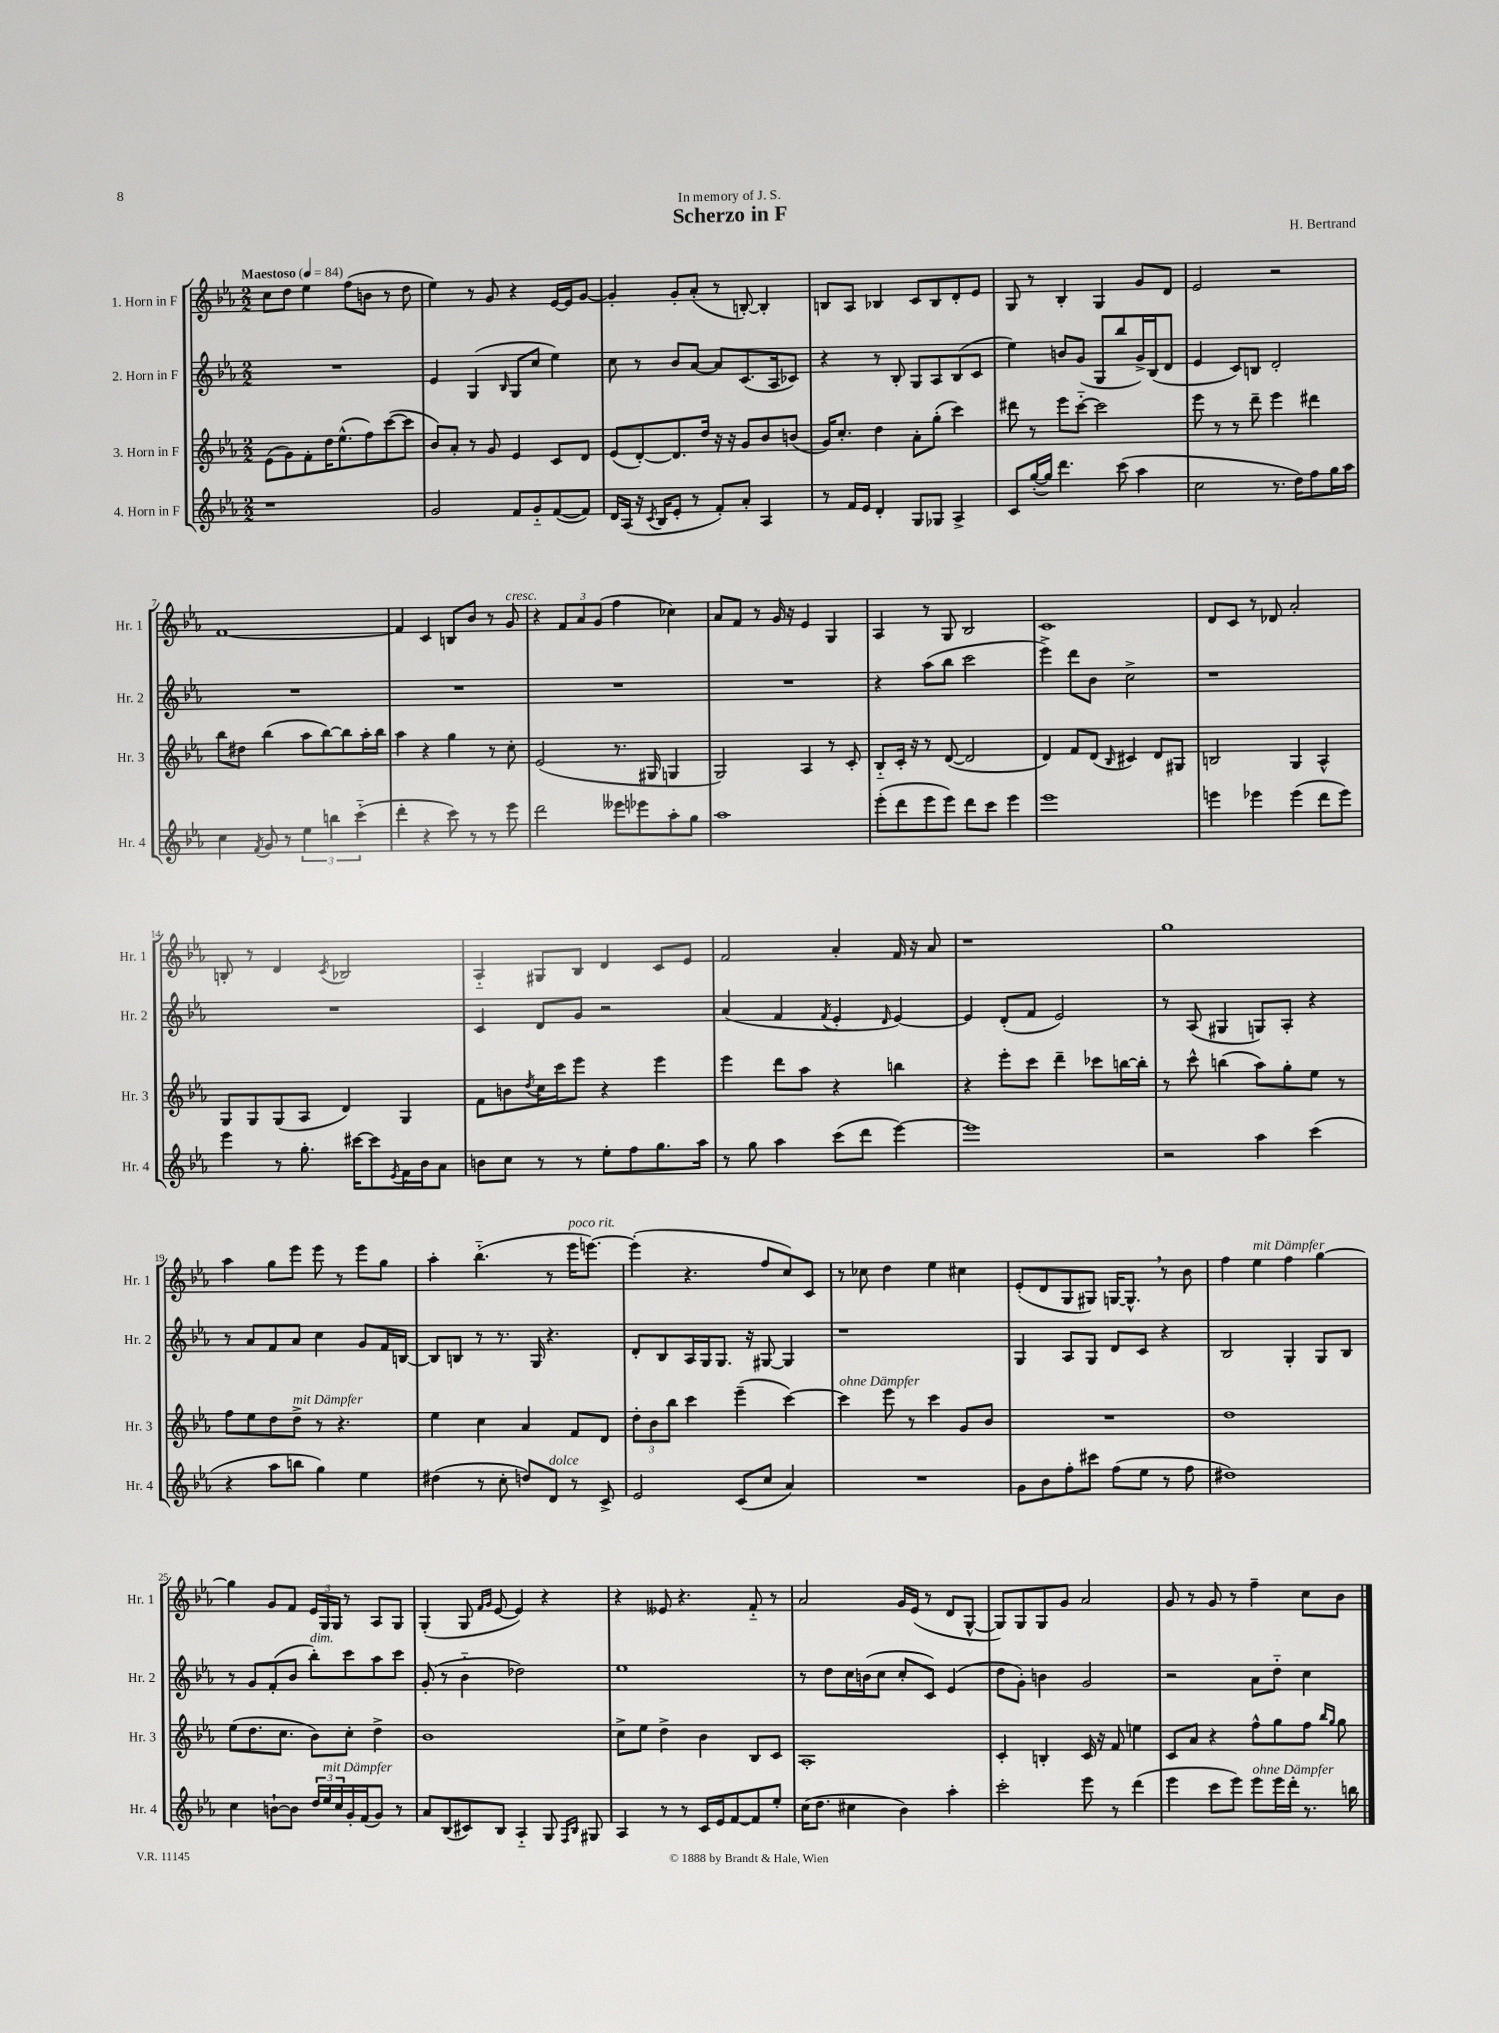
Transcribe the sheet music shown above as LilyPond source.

\header { title = "Scherzo in F" composer = "H. Bertrand" dedication = "In memory of J. S." }
<<
\new StaffGroup <<
\new Staff = "s0" \with { instrumentName = "1. Horn in F" shortInstrumentName = "Hr. 1" } {
    \clef treble \key ees \major \numericTimeSignature \time 2/2 \tempo "Maestoso" 4 = 84
    c''8 d''8 ees''4 f''8( b'8 r8 d''8 |
    ees''4) r8 g'8 r4 ees'16~ ees'16 g'8~ |
    g'4-. g'8-. aes'8-.( r8 b8~-.) b4-. |
    b8 aes8 bes4 c'8 bes8 d'8-. ees'8 |
    g8 r8 bes4-. g4 g'8 d'8 |
    ees'2 r2 |
    f'1~ |
    f'4 c'4 b8 bes'8 r8 g'8^\markup { \italic "cresc." } |
    r4 \tuplet 3/2 { f'8 aes'8 g'8( } f''4 ces''4) |
    aes'8 f'8 r8 g'16 r16 ees'4 g4 |
    aes4 r8 g8 bes2 |
    c'1 |
    d'8 c'8 r8 des'8 aes'2-. |
    b8-. r8 d'4 \acciaccatura { c'8 } bes2 |
    aes4-_ gis8 bes8 d'4 c'8 ees'8 |
    f'2 aes'4-. f'16 r16 aes'8 |
    r1 |
    g''1 |
    aes''4 g''8 ees'''8 ees'''8 r8 ees'''8 g''8 |
    aes''4-. bes''4.-_( r8 ees'''16^\markup { \italic "poco rit." } e'''8.~) |
    e'''4-.( r4. f''8 c''8) c'8 |
    r8 ces''8 d''4 ees''4 cis''4 |
    ees'8-.( d'8 g8 gis8) g16~ g8.-^ \breathe r8 bes'8 |
    f''4 ees''4^\markup { \italic "mit Dämpfer" } f''4 g''4~ |
    g''4 g'8 f'8 \tuplet 3/2 { ees'16 g16 g16 } r8 aes8 g8 |
    g4-.( g8 \grace { f'16 g'16 } ees'8~ ees'4) r4 |
    r4 eeses'8 r4. f'8-_ r8 |
    aes'2 g'16 ees'16( r8 d'8 g8~-^ |
    g8) g8 g8 g'8 aes'2 |
    g'8 r8 g'8 r8 f''4-- c''8 bes'8 \bar "|." |
}
\new Staff = "s1" \with { instrumentName = "2. Horn in F" shortInstrumentName = "Hr. 2" } {
    \clef treble \key ees \major \numericTimeSignature \time 2/2
    R1 |
    ees'4 g4( \grace { bes16 } g8 c''8 ees''4) |
    c''8 r8 bes'8 aes'8~ aes'8 c'8.( aes16 ces'8) |
    r4 r8 bes8-. g8 aes8 bes8( c'8 |
    ees''4) b'8 g'8( g8 bes''8 g'16->) bes16( d'8 |
    ees'4 c'8) b8 d'2-. |
    R1 |
    R1 |
    R1 |
    R1 |
    r4 aes''8( bes''8 c'''2 |
    ees'''4->) d'''8 bes'8 c''2-> |
    r1 |
    R1 |
    c'4 d'8 g'8 r2 |
    aes'4( f'4 \acciaccatura { f'8 } ees'4-. \grace { d'16 } ees'4~) |
    ees'4 d'8-.( f'8 ees'2) |
    r8 aes8( gis4 g8) aes8-. r4 |
    r8 aes'8 f'8 aes'8 c''4 g'8 f'16 b16~ |
    b8 b8 r8 r8. g16 r4. |
    d'8-. bes8 aes16 g16 g8. r16 gis8~ gis4 |
    r1 |
    g4 aes8 g8 d'8 c'8 r4 |
    bes2 g4-. g8 bes8 |
    r8 g'8 f'8-.( bes'8 bes''8-.^\markup { \italic "dim." }) c'''8 aes''8 c'''8 |
    g'8-.( r8 bes'4-_ des''2) |
    ees''1 |
    r8 d''8 c''16 b'16( c''8 c''8-. c'8) ees'4( |
    d''8 g'8-.) b'4 g'2 |
    r2 aes'8 d''8-_ c''4 \bar "|." |
}
\new Staff = "s2" \with { instrumentName = "3. Horn in F" shortInstrumentName = "Hr. 3" } {
    \clef treble \key ees \major \numericTimeSignature \time 2/2
    ees'8( g'8) f'8-. d''16 ees''8.-^( f''8) c'''8~( c'''8 |
    bes'8) aes'8-. r8 g'8 ees'4 c'8 d'8 |
    ees'8( d'8~-.) d'8. d''16 r16 r16 g'8 bes'8 b'8( |
    g'16) c''8.-. d''4 aes'8-. g''8-.( c'''4) |
    dis'''8 r8 ees'''8 c'''8~-_ c'''2 |
    ees'''8 r8 r8 d'''8-- ees'''4 dis'''4 |
    bes''8 dis''8 bes''4( aes''8 bes''8~) bes''8 aes''16-. bes''16 |
    aes''4 r4 g''4 r8 c''8-. |
    ees'2( r8. gis16 g4 |
    g2) aes4 r8 c'8-. |
    bes8-_ c'16-. r16 r8 d'8~( d'2 |
    d'4) f'8 d'8( \grace { bes16 } cis'4) d'8 gis8 |
    b2 g4 aes4-^ |
    g8 g8 g8( aes8 d'4) g4 |
    f'8 b'8 \acciaccatura { d''8 } c''16 c'''16 ees'''8 r4 ees'''4 |
    ees'''4 d'''8 aes''8 r4 b''4 |
    r4 ees'''8-. c'''8 d'''4-- ces'''8 b''16~ b''16-. |
    r8 c'''8-^ b''4( aes''8) g''8-. ees''8 r8 |
    f''8 ees''8 d''8 d''8->^\markup { \italic "mit Dämpfer" } r8 r4. |
    ees''4 c''4 aes'4 f'8 d'8 |
    \tuplet 3/2 { d''8-. bes'8 bes''8 } c'''4 ees'''4--( c'''4~) |
    c'''4^\markup { \italic "ohne Dämpfer" } ees'''8 r8 c'''4 g'8 bes'8 |
    R1 |
    d''1 |
    ees''8( d''8. c''8. bes'8) c''8-. d''4-> |
    bes'1 |
    c''8-> ees''8 d''4-> bes'4 bes8 c'8 |
    aes1-. |
    c'4-. b4-. c'16 r16 f'8 e''4 |
    c'8 aes'8 r4 f''8-^ g''8 f''8 \grace { bes''16 g''16 } g''8 \bar "|." |
}
\new Staff = "s3" \with { instrumentName = "4. Horn in F" shortInstrumentName = "Hr. 4" } {
    \clef treble \key ees \major \numericTimeSignature \time 2/2
    r1 |
    g'2 f'8 g'8-_ f'8~( f'8) |
    d'16 aes16( r16 \acciaccatura { c'8 } bes16 ees'8-. r8 f'8-.) aes'8-. aes4 |
    r8 f'16 ees'16 d'4-. g8 ges8 aes4-> |
    c'8 g''16~-.( g''16) d'''4. c'''8( aes''4 |
    c''2 r8. d''16) f''8 g''16 aes''16 |
    c''4 \acciaccatura { f'8 } g'8 r8 \tuplet 3/2 { ees''4 b''4 c'''4-_( } |
    d'''4-. r4 c'''8) r8 r8 ees'''8 |
    d'''2 eeses'''8 ees'''8 aes''8-. g''8 |
    aes''1 |
    ees'''8-.( d'''8 ees'''8 ees'''8) d'''8 c'''8 ees'''4 |
    ees'''1 |
    e'''4 ees'''4 ees'''4( d'''8 ees'''8) |
    ees'''4 r8 g''8.-. cis'''16~ cis'''8 \acciaccatura { ees'8 } f'16 bes'16 aes'8 |
    b'8 c''8 r8 r8 ees''8-. f''8 g''8. aes''16 |
    r8 g''8 aes''4 c'''8( d'''8 ees'''4~) |
    ees'''1 |
    r2 aes''4 c'''4( |
    r4 aes''8 b''8 g''4) ees''4 |
    dis''4( r8 c''8-. d''8) d'8^\markup { \italic "dolce" } r8 c'8-> |
    ees'2 c'8( c''8 aes'4) |
    R1 |
    g'8 bes'8 f''8-. cis'''8 f''8( ees''8 r8 f''8 |
    dis''1) |
    c''4 b'8~-! b'8 \tuplet 3/2 { d''16 ees''16^\markup { \italic "mit Dämpfer" } c''16 } g'16-. f'16( g'8) r8 |
    aes'8 bes8( cis'8) bes8 aes4-_ g8 \grace { f16 bes16 } gis8 |
    aes4 r8 r8 c'16 ees'16 f'8~ f'8 ees''8-. |
    c''16( d''8. cis''4 bes'4) aes''4-. |
    c'''2-. ees'''8 r8 d'''4( |
    ees'''4 c'''8 ees'''8) ees'''8^\markup { \italic "ohne Dämpfer" } ees'''16 d'''16-. r8. b''16 \bar "|." |
}
>>
>>
